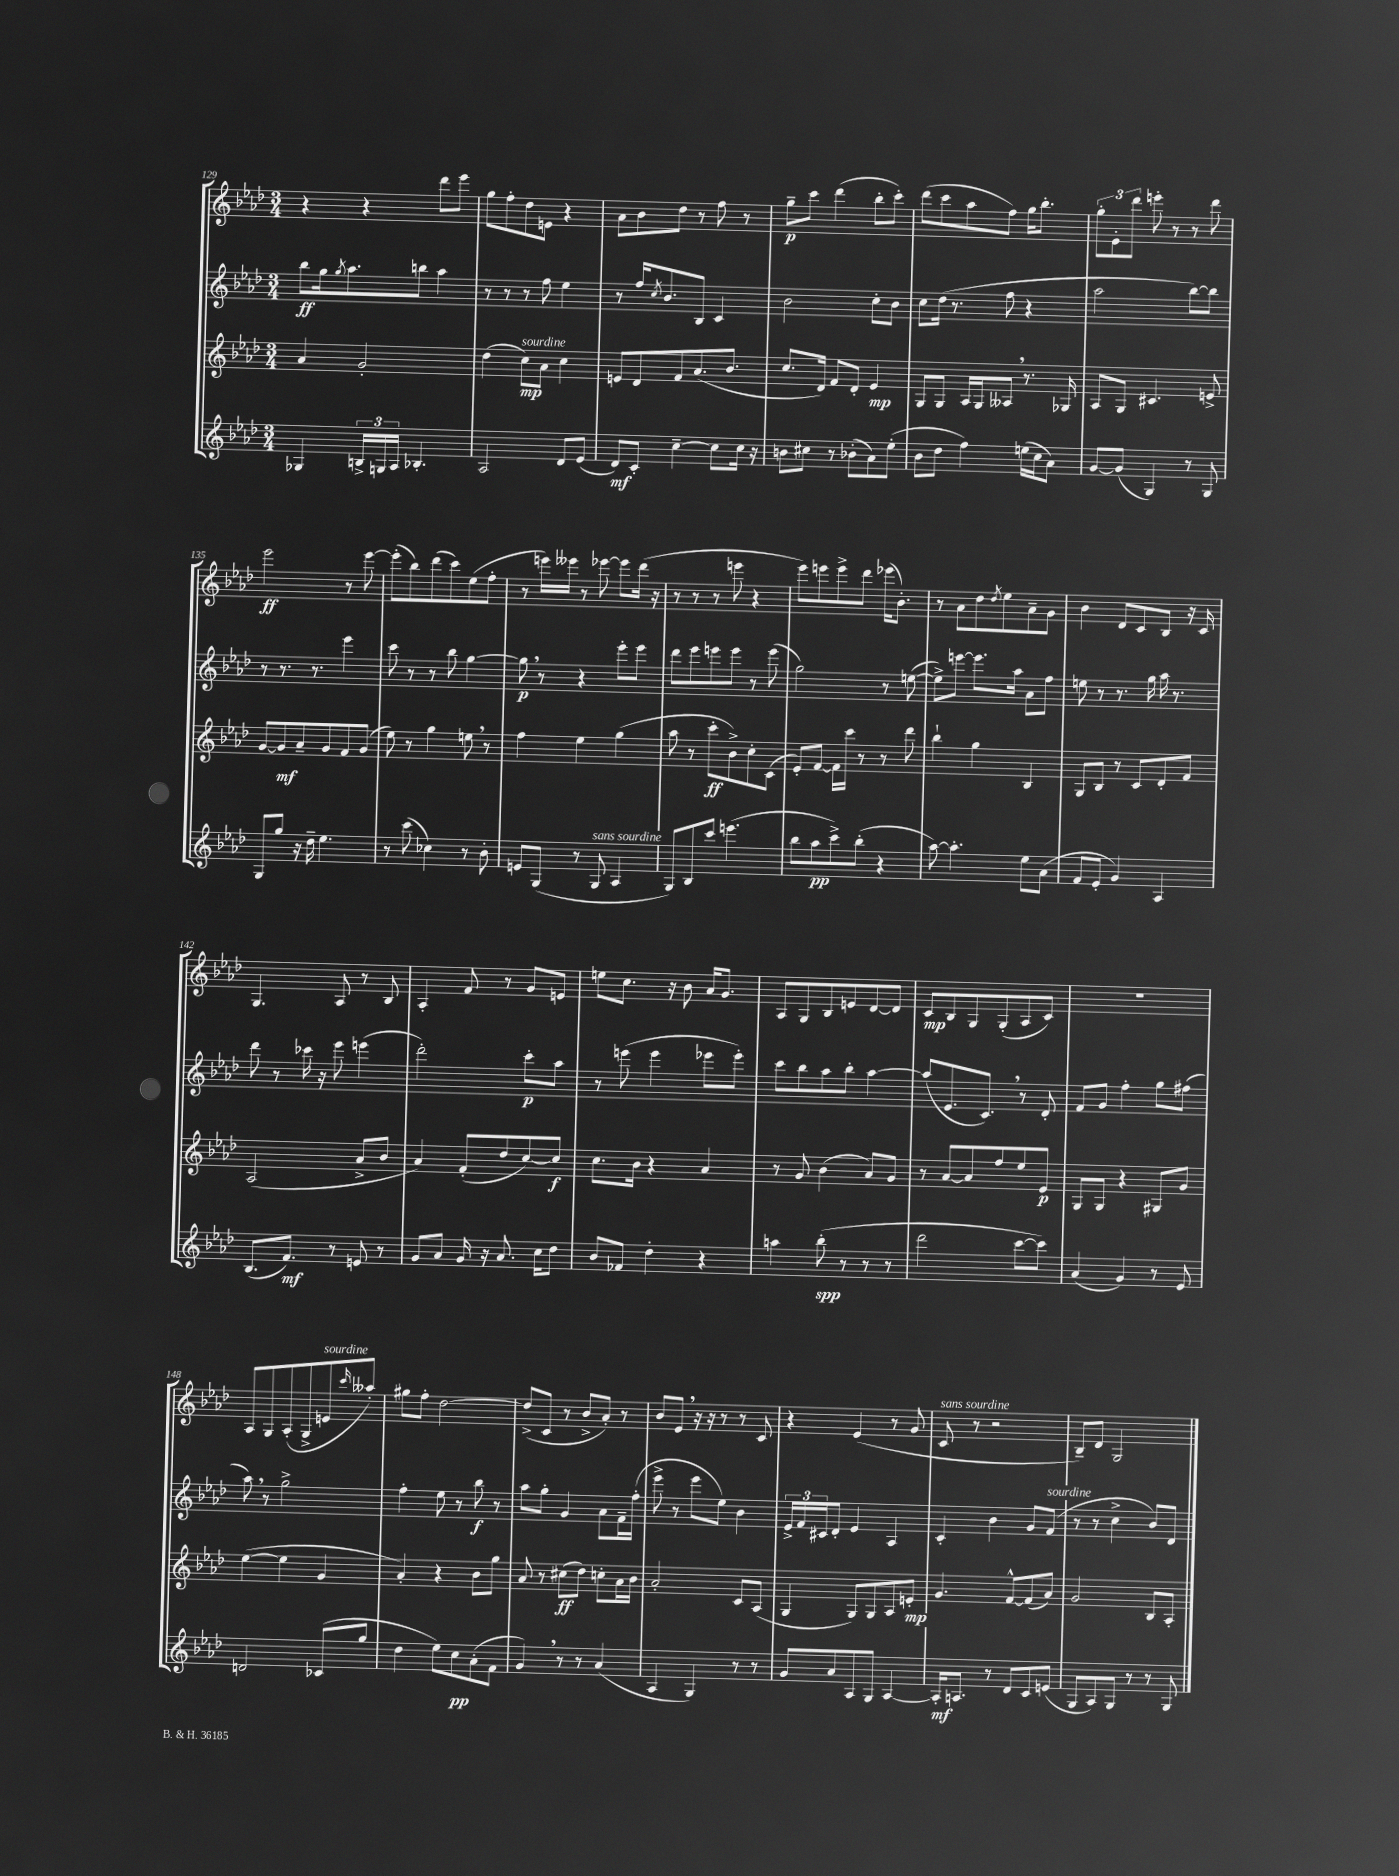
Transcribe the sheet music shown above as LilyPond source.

<<
\new StaffGroup <<
\new Staff = "s0" {
    \clef treble \key aes \major \numericTimeSignature \time 3/4
    r4 r4 des'''8 ees'''8 |
    g''8 f''8-. des''8 e'8 r4 |
    aes'8 bes'8 des''8 r8 f''8 r8 |
    g''8--\p c'''8 des'''4( bes''8-. c'''8-.) |
    des'''8( c'''8 aes''8 f''8) g''16 bes''8.-. |
    \tuplet 3/2 { g''8-. ees'8-. des'''8 } e'''8-. r8 r8 des'''8 |
    ees'''2\ff r8 ees'''8~ |
    ees'''8-.( bes''8) des'''8( c'''8) ees''8( f''8-. |
    r8 e'''16) eeses'''16 r8 ees'''8~ ees'''8 des'''16( r16 |
    r8 r8 r8 e'''8 r4 |
    ees'''8) e'''8 e'''8-> des'''8 ees'''16( bes'8.-.) |
    r8 aes'8 des''8 \acciaccatura { des''8 } ees''8 aes'8-- g'8 |
    bes'4 des'8 c'8 bes8 r16 c'16 |
    g4. aes8 r8 bes8 |
    aes4-. f'8 r8 g'8 e'8 |
    e''8 c''8. r16 bes'8 aes'16 g'8. |
    aes8 g8 bes8 e'8 des'8~ des'8 |
    c'8\mp bes8 g8 g8-.( aes8 c'8) |
    R2. |
    aes8 g8 aes8-.( g8-> e'8^\markup { \italic "sourdine" } \grace { c'''16 } aeses''8-.) |
    gis''8 f''8-. des''2~ |
    des''8->( c'8 r8 bes'8-> aes'8-.) r8 |
    bes'8 ees'8 \breathe r16 r16 r8 r8 c'8 |
    r4 ees'4( r8 g'8 |
    c'8^\markup { \italic "sans sourdine" } r8 r2 |
    bes8--) des'8 g2 \bar "|." |
}
\new Staff = "s1" {
    \clef treble \key aes \major \numericTimeSignature \time 3/4
    bes''8\ff g''16 \acciaccatura { g''8 } aes''8. b''8 aes''4 |
    r8 r8 r8 f''8 ees''4 |
    r8 f''16 \acciaccatura { c''8 } bes'8. bes8 c'4 |
    bes'2 c''8-. bes'8 |
    c''8 des''16( r8. f''8 r4 |
    aes''2 bes''8~) bes''8 |
    r8 r8. r8. ees'''4 |
    c'''8 r8 r8 bes''8 g''4~ |
    g''8\p \breathe r8 r4 ees'''8-. ees'''8 |
    des'''8 ees'''8 e'''8 e'''8 r8 e'''8( |
    g''2) r8 e''8~( |
    e''8->) e'''8~ e'''8. aes''16 aes'8 f''8 |
    e''8 r8 r8. g''16 aes''16 r8. |
    des'''8 r8 ces'''16 r16 ees'''8 e'''4( |
    des'''2-.) c'''8-.\p aes''8 |
    r8 e'''8( e'''4 ees'''8 ees'''8-.) |
    c'''8 bes''8 aes''8 bes''8-. aes''4~ |
    aes''8( ees'8. c'8.) \breathe r8 des'8-. |
    f'8 g'8 f''4-. g''8 fis''8( |
    aes''8) \breathe r8 g''2-> |
    f''4-. ees''8 r8 bes''8\f r8 |
    aes''8 g''8-. g'4 aes'8 f'16-- f''16-.( |
    ees'''8-> r8 ees'''8 ees''8) bes'4 |
    \tuplet 3/2 { ees'16-> f'16 cis'16 } des'8-. ees'4 aes4 |
    c'4-. bes'4 g'8 f'8^\markup { \italic "sourdine" }( |
    r8 r8 c''4-> bes'8) des'8 \bar "|." |
}
\new Staff = "s2" {
    \clef treble \key aes \major \numericTimeSignature \time 3/4
    aes'4 g'2-. |
    des''4( c''8\mp^\markup { \italic "sourdine" }) aes'8 c''4 |
    e'8 des'8 f'8 aes'8.( bes'8. |
    c''8. des'16) f'8 des'8-. ees'4\mp |
    g8 g8 aes16 g16 aeses8 \breathe r8. ges16 |
    aes8 g8 cis'4. e'8-> |
    g'8~ g'8\mf aes'8-- g'8 f'8 g'8( |
    ees''8) r8 g''4 e''8 \breathe r8 |
    f''4 ees''4 g''4( |
    aes''8 r8 c'''8-.\ff bes'8->) c''8-. c'8( |
    ees'8-.) f'8~ f'16 c'''16 r8 r8 des'''8 |
    bes''4-! g''4 bes4 |
    g8 bes8 r8 c'8 des'8-. f'8 |
    aes2( aes'8-> bes'8 |
    aes'4) f'8-.( des''8 c''8~) c''8\f |
    c''8. bes'16 r4 aes'4 |
    r8 g'8 bes'4( aes'8) g'8 |
    r8 aes'8~ aes'8 f''8 ees''8 ees'8\p |
    g8 g8 r4 gis8 g'8 |
    ees''4~( ees''4 g'4 |
    aes'4-.) r4 bes'8 g''8 |
    aes'8 r8 cis''8\ff( des''8) c''8-. aes'16 bes'16 |
    aes'2-. c'8 aes8( |
    g4 g8) g8 aes8 e'8-.\mp |
    g'4. f'8~-^ f'8( aes'8) |
    g'2 bes8 aes8-. \bar "|." |
}
\new Staff = "s3" {
    \clef treble \key aes \major \numericTimeSignature \time 3/4
    ges4 \tuplet 3/2 { b16-> g16 aes16 } bes4.-. |
    aes2 des'8 ees'8( |
    des'8\mf) c'8-. c''4~-- c''8 c''16 r16 |
    b'8 cis''8 r8 bes'8-.( aes'8) ees''8-.( |
    bes'8 des''8 f''4) e''16( c''16 aes'8) |
    g'8~ g'8( g4) r8 g8 |
    g8 g''8 r16 des''16-- ees''4. |
    r8 c'''8( ces''4) r8 bes'8-. |
    e'8 g8( r8 g8^\markup { \italic "sans sourdine" } aes4 |
    g8) bes8 c'''8 e'''4.( |
    bes''8 aes''8\pp c'''8->) bes''8-.( r4 |
    aes''8~) aes''4.-. ees''8 aes'8( |
    f'8 ees'8-. g'4) aes4 |
    bes8.( f'8.\mf) r8 e'8 r8 |
    g'8 aes'8 g'16 r16 aes'8. c''16 des''8 |
    bes'8 fes'8 des''4-. r4 |
    a''4 bes''8-.\spp( r8 r8 r8 |
    des'''2 c'''8~ c'''8) |
    aes'4( g'4) r8 ees'8 |
    d'2 ces'8( g''8 |
    des''4 ees''8) c''8\pp aes'8-.( f'8 |
    g'4) \breathe r8 r8 aes'4( |
    aes4 g4) r8 r8 |
    g'8 aes'8 aes8 g8 aes4~ |
    aes16-.\mf a8. r8 des'8 c'8 e'8( |
    g8 aes8) g8 r8 r8 g8 \bar "|." |
}
>>
>>
\layout { \context { \Score currentBarNumber = #129 } }
